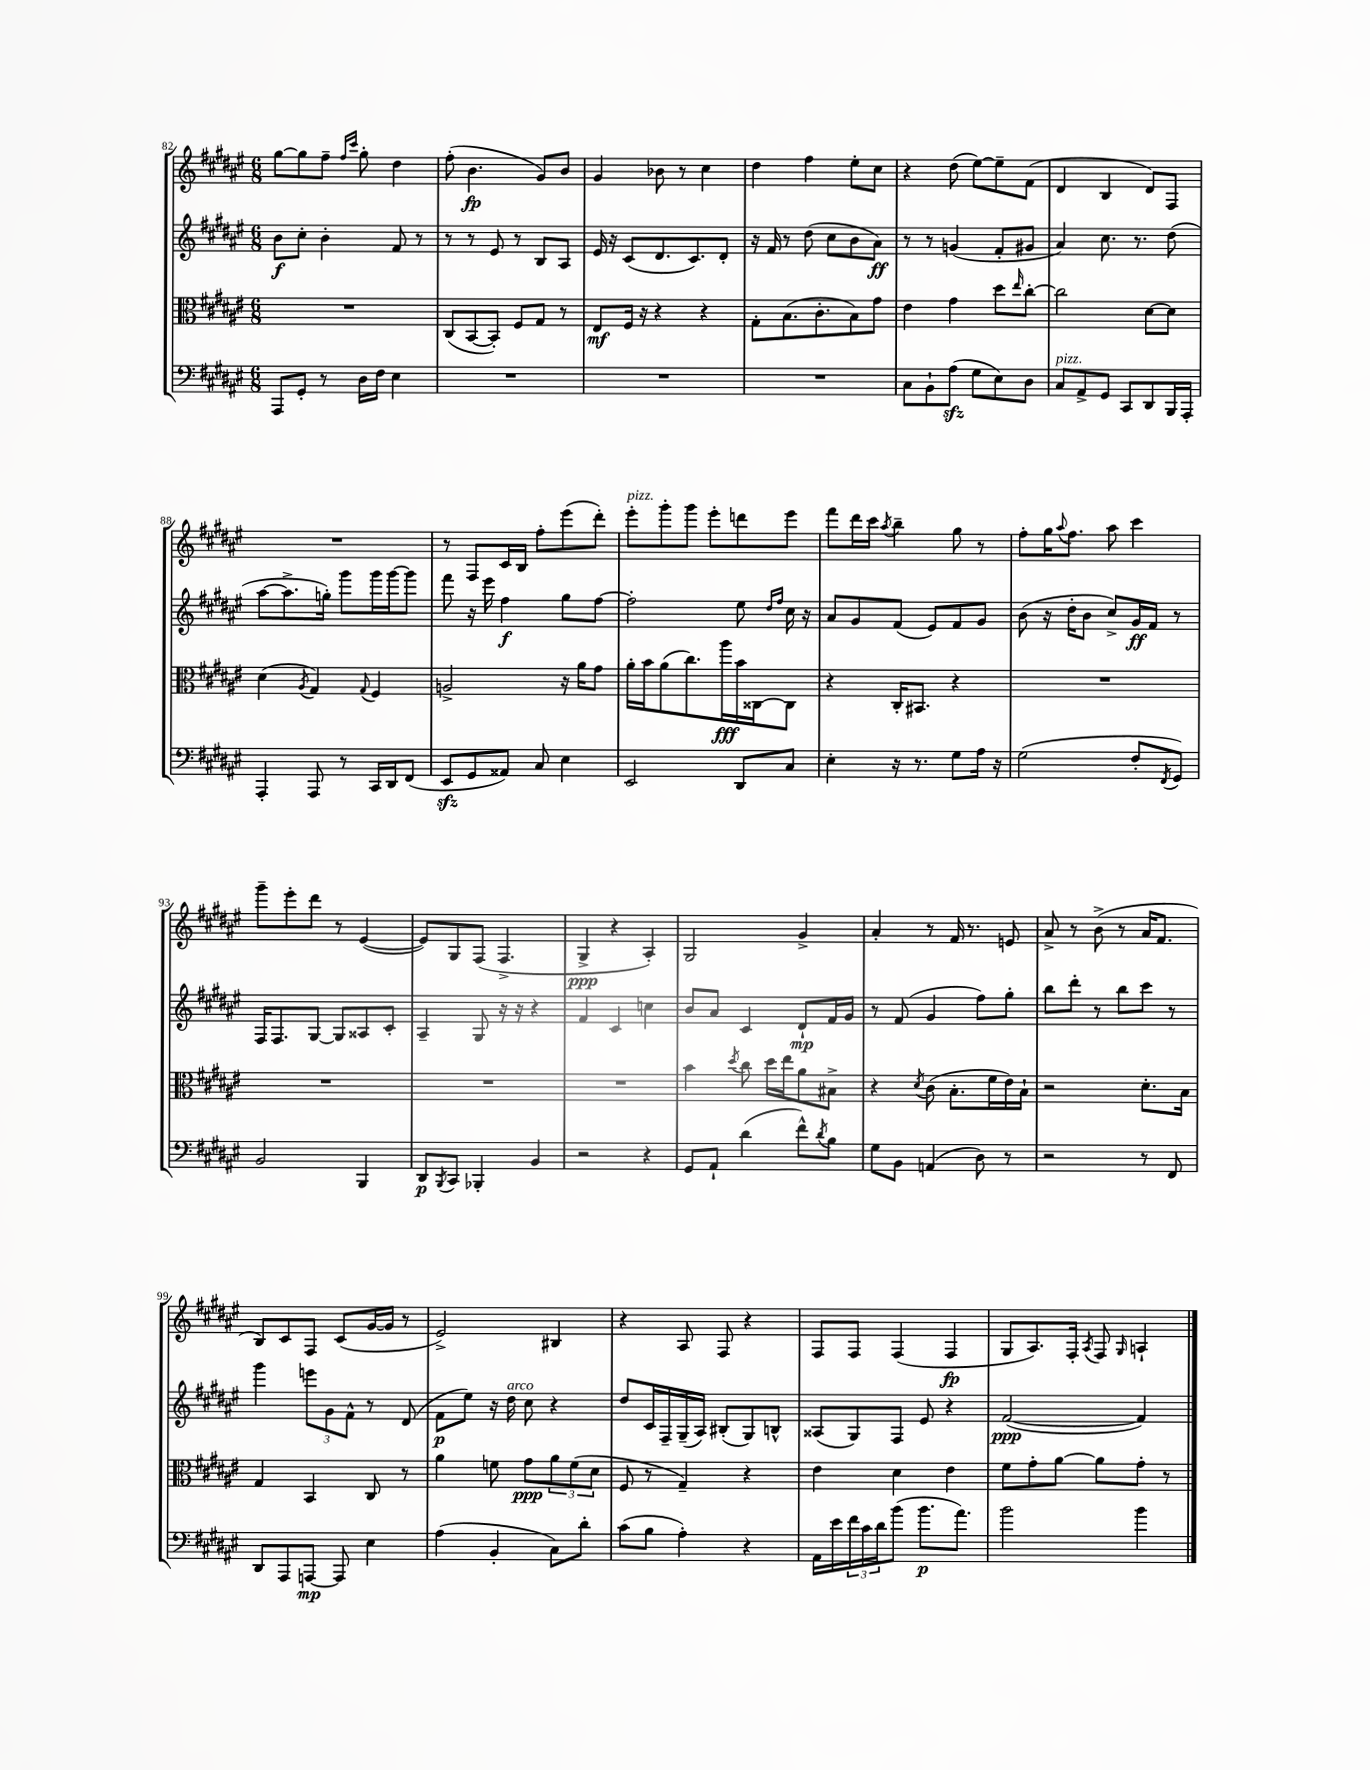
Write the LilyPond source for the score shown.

<<
\new StaffGroup <<
\new Staff = "s0" {
    \clef treble \key fis \major \numericTimeSignature \time 6/8
    gis''8~ gis''8 fis''8-- \grace { fis''16 cis'''16 } gis''8-. dis''4 |
    fis''8-.( b'4.\fp gis'8) b'8 |
    gis'4 bes'8 r8 cis''4 |
    dis''4 fis''4 eis''8-. cis''8 |
    r4 dis''8( eis''8~) eis''8-- fis'8( |
    dis'4 b4 dis'8) fis8 |
    R2. |
    r8 fis8 cis'16 b16 fis''8-. eis'''8( dis'''8-.) |
    eis'''8-.^\markup { \italic "pizz." } gis'''8-. gis'''8 eis'''8-. d'''8 eis'''8 |
    fis'''8 dis'''16 cis'''16 \acciaccatura { ais''8 } b''4-- gis''8 r8 |
    fis''8-. gis''16 \appoggiatura { ais''8 } fis''8. ais''8 cis'''4 |
    gis'''8-- eis'''8-. dis'''8 r8 eis'4~( |
    eis'8) gis8 fis8( fis4.-> |
    gis4->\ppp r4 ais4-.) |
    gis2 gis'4-> |
    ais'4-. r8 fis'16 r8. e'8 |
    ais'8-> r8 b'8->( r8 ais'16 fis'8. |
    b8) cis'8 fis8 cis'8( gis'16~ gis'16 r8 |
    eis'2->) bis4 |
    r4 ais8 fis8 r4 |
    fis8 fis8 fis4( fis4\fp |
    gis8 ais8.) fis16-. \acciaccatura { ais8 } fis8 \grace { gis16 } a4-! \bar "|." |
}
\new Staff = "s1" {
    \clef treble \key fis \major \numericTimeSignature \time 6/8
    b'8\f cis''8-. b'4-. fis'8 r8 |
    r8 r8 eis'8 r8 b8 ais8 |
    eis'16 r16 cis'8( dis'8. cis'8.) dis'8-. |
    r16 fis'16 r8 dis''8( cis''8 b'8 ais'8\ff) |
    r8 r8 g'4( fis'8-. gis'8 |
    ais'4) cis''8. r8. dis''8( |
    ais''8~ ais''8.-> g''16-.) gis'''8 gis'''16 gis'''16~ gis'''8 |
    fis'''8 r16 eis'''16 fis''4\f gis''8 fis''8~ |
    fis''2-. eis''8 \grace { dis''16 fis''16 } cis''16 r16 |
    ais'8 gis'8 fis'8( eis'8) fis'8 gis'8 |
    b'8( r16 dis''16-. b'8 cis''8->) gis'16\ff fis'16 r8 |
    fis16 fis8. gis8~ gis8 aisis8 cis'8-. |
    ais4-- gis8 r16 r16 r4 |
    fis'4 cis'4 c''4 |
    b'8 ais'8 cis'4 dis'8-!\mp fis'16 gis'16 |
    r8 fis'8( gis'4 fis''8) gis''8-. |
    b''8 dis'''8-. r8 b''8 cis'''8 r8 |
    gis'''4 \tuplet 3/2 { e'''8 gis'8 fis'8-^ } r8 dis'8( |
    fis'8\p eis''8) r16 dis''16^\markup { \italic "arco" } cis''8 r4 |
    dis''8 cis'16 fis16-- gis16--( ais16) bis8-.( gis8) b8-^ |
    aisis8( gis8) fis8 eis'8 r4 |
    fis'2~\ppp( fis'4) \bar "|." |
}
\new Staff = "s2" {
    \clef alto \key fis \major \numericTimeSignature \time 6/8
    R2. |
    cis8( b,8~ b,8-.) fis8 gis8 r8 |
    eis8\mf fis16 r16 r4 r4 |
    gis8-. b8.( cis'8.-. b8) gis'8 |
    eis'4 gis'4 dis''8 \grace { eis''16 } cis''8~-. |
    cis''2 dis'8~ dis'8 |
    dis'4( \acciaccatura { ais8 } gis4) \appoggiatura { gis8 } fis4 |
    a2-> r16 ais'16 gis'8 |
    ais'16-. b'16 ais'8( cis''8.) ais''16\fff b'16 cisis16~ cisis8 |
    r4 cis16-. bis,8. r4 |
    R2. |
    R2. |
    R2. |
    R2. |
    b'4 \acciaccatura { dis''8 } cis''8 dis''16 eis''16 ais'8 bis8-> |
    r4 \acciaccatura { dis'8 } cis'8( b8.-. fis'16 eis'16) b16-! |
    r2 dis'8.-. b16 |
    gis4 b,4 cis8 r8 |
    ais'4 f'8 gis'8\ppp \tuplet 3/2 { ais'8 f'8( dis'8 } |
    fis8 r8 gis4--) r4 |
    eis'4 dis'4 eis'4 |
    fis'8 gis'8-. ais'8~ ais'8 gis'8-. r8 \bar "|." |
}
\new Staff = "s3" {
    \clef bass \key fis \major \numericTimeSignature \time 6/8
    ais,,8 gis,8-. r8 dis16 fis16 eis4 |
    R2. |
    R2. |
    R2. |
    cis8 b,8-! ais8\sfz( gis8 eis8) dis8 |
    cis8^\markup { \italic "pizz." } ais,8-> gis,8 cis,8 dis,8 b,,16 ais,,16-. |
    ais,,4-. ais,,8 r8 cis,16 dis,16 fis,8( |
    eis,8\sfz gis,8 aisis,8) cis8 eis4 |
    eis,2 dis,8 cis8 |
    eis4-. r16 r8. gis8 ais16 r16 |
    gis2( fis8-. \acciaccatura { fis,8 } gis,8) |
    b,2 b,,4 |
    dis,8\p \acciaccatura { b,,8 } cis,8 bes,,4-. b,4 |
    r2 r4 |
    gis,8 ais,8-! dis'4( fis'8-^) \acciaccatura { dis'8 } b8 |
    gis8 b,8 a,4( dis8) r8 |
    r2 r8 fis,8 |
    dis,8 ais,,8 a,,8~\mp a,,8 eis4 |
    ais4( b,4-. cis8) dis'8-. |
    cis'8( b8 ais4-.) r4 |
    ais,16 eis'16 \tuplet 3/2 { fis'16 cis'16 dis'16 } b'8( b'8.\p ais'8.) |
    b'2 b'4 \bar "|." |
}
>>
>>
\layout { \context { \Score currentBarNumber = #82 } }
